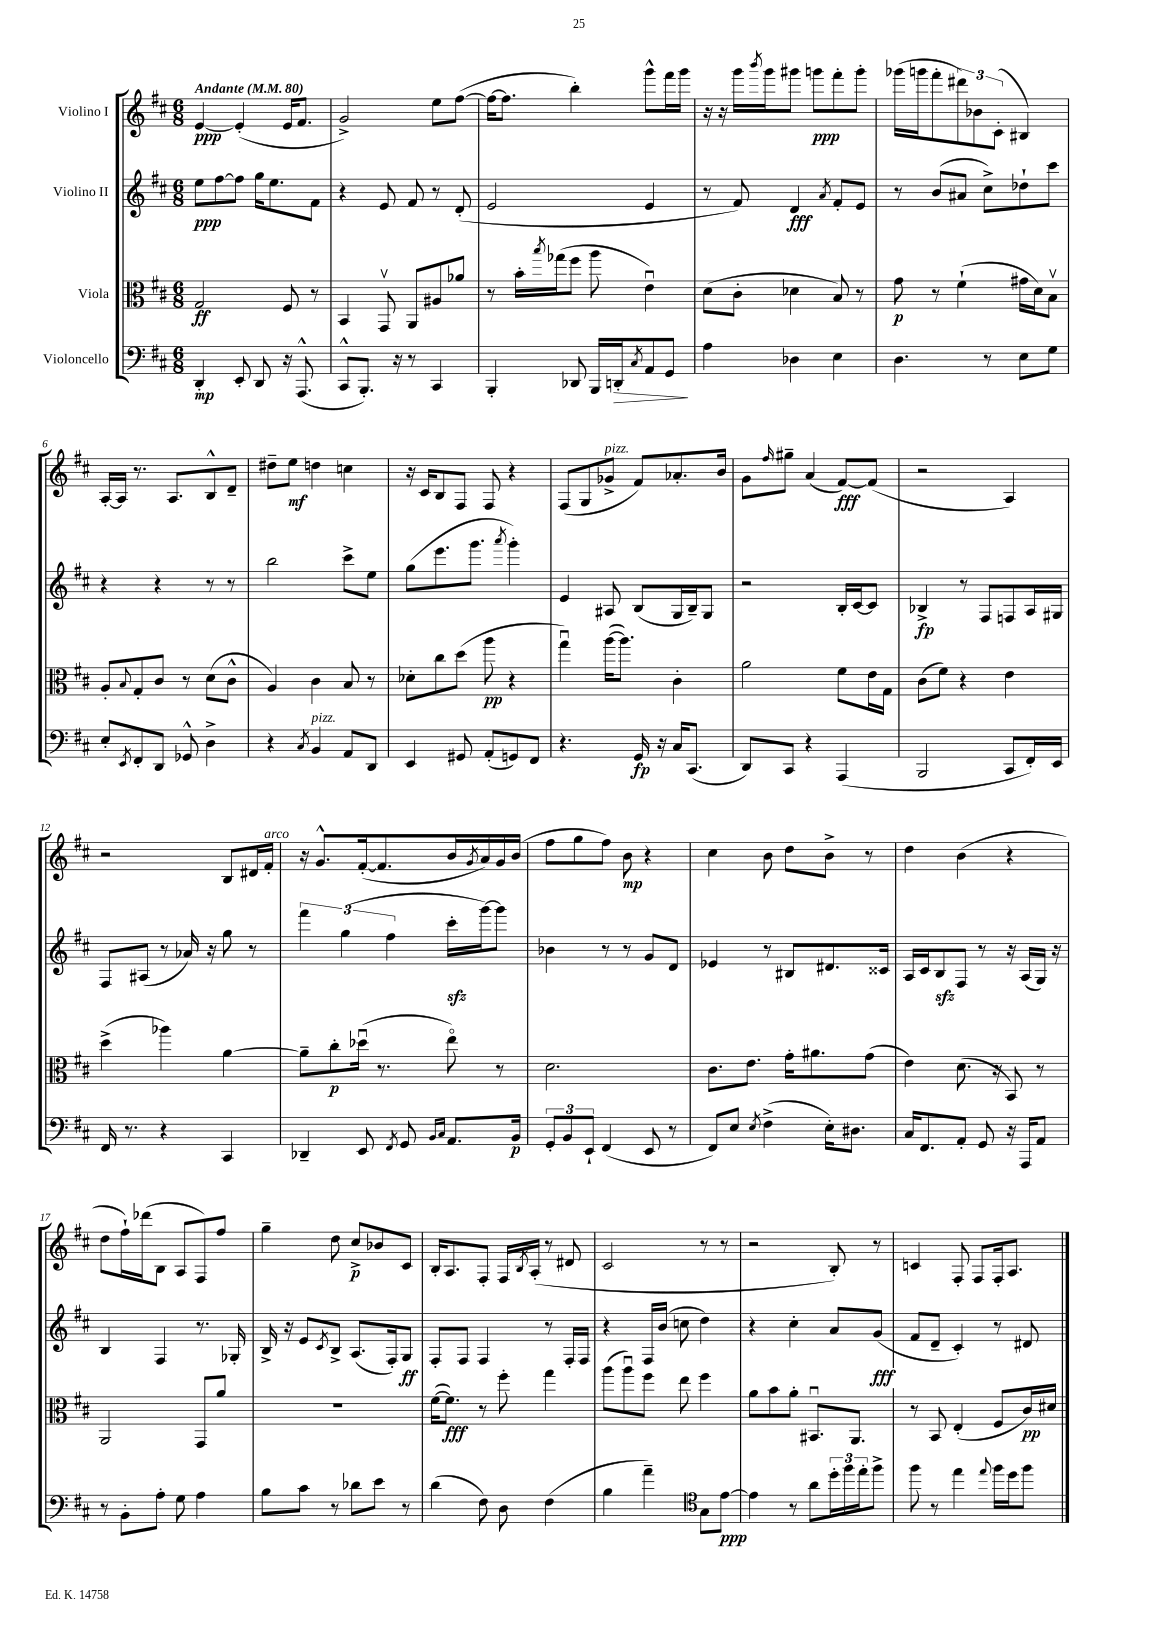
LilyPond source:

<<
\new StaffGroup <<
\new Staff = "s0" \with { instrumentName = "Violino I" } {
    \clef treble \key d \major \numericTimeSignature \time 6/8 \tempo "Andante" 4 = 80
    e'4~\ppp e'4-.( e'16 fis'8. |
    g'2->) e''8 fis''8~( |
    fis''16~ fis''8. b''4-.) g'''8-^ fis'''16 g'''16 |
    r16 r16 g'''16 \acciaccatura { b'''8 } g'''16 gis'''8 g'''8\ppp fis'''8-. g'''8-. |
    ges'''16( g'''16 fis'''8-. \tuplet 3/2 { dis'''8) bes'8 cis'8-.( } bis4) |
    a16~-. a16 r8. a8. b8-^ d'8-- |
    dis''8-- e''8\mf d''4 c''4 |
    r16 cis'16 b8 fis8 fis8 r4 |
    fis8( g8 ges'8->^\markup { \italic "pizz." } fis'8) aes'8.-. b'16 |
    g'8 \grace { fis''16 } gis''8-- a'4( fis'8~\fff) fis'8( |
    r2 a4) |
    r2 b8 dis'16 fis'16-.^\markup { \italic "arco" } |
    r16 g'8.-^ fis'16~-.( fis'8. b'16 \acciaccatura { g'8 } a'16) g'16 b'16( |
    fis''8 g''8 fis''8) b'8\mp r4 |
    cis''4 b'8 d''8 b'8-> r8 |
    d''4 b'4( r4 |
    d''8 fis''16-!) des'''16( b8 a8 fis8) fis''8 |
    g''4-- d''8 cis''8->\p bes'8 cis'8 |
    b16-. a8. fis8-. fis16 \acciaccatura { b8 } a16-.( r8 dis'8 |
    cis'2 r8 r8 |
    r2 b8-.) r8 |
    c'4 fis8-. fis8 fis16-. a8. \bar "|." |
}
\new Staff = "s1" \with { instrumentName = "Violino II" } {
    \clef treble \key d \major \numericTimeSignature \time 6/8
    e''8\ppp fis''8~ fis''8 g''16 e''8. fis'8 |
    r4 e'8 fis'8 r8 d'8-.( |
    e'2 e'4 |
    r8 fis'8) d'4\fff \acciaccatura { a'8 } fis'8-. e'8 |
    r8 b'8( ais'8 cis''8->) des''8-! cis'''8 |
    r4 r4 r8 r8 |
    b''2 cis'''8-> e''8 |
    g''8( e'''8. g'''8. \acciaccatura { a'''8 } g'''4-.) |
    e'4 ais8 b8( g16 b16--) g8 |
    r2 b16-. cis'16~ cis'8 |
    bes4->\fp r8 fis8 f8 a16 gis16 |
    fis8 ais8( r8 aes'16) r16 g''8 r8 |
    \tuplet 3/2 { fis'''4 g''4( fis''4 } cis'''16-.\sfz g'''16~) g'''8 |
    bes'4 r8 r8 g'8 d'8 |
    ees'4 r8 bis8 dis'8. cisis'16 |
    a16 cis'16 b8\sfz fis8 r8 r16 a16( g16) r16 |
    b4 fis4 r8. ges16-. |
    b16-> r16 e'8 \acciaccatura { cis'8 } b8-> a8.( fis16-.) g8\ff |
    fis8-. fis8 fis4 r8 fis16-. fis16 |
    r4 fis16 b'16( c''8 d''4) |
    r4 cis''4-. a'8 g'8\fff( |
    fis'8 d'8-- cis'4-.) r8 dis'8 \bar "|." |
}
\new Staff = "s2" \with { instrumentName = "Viola" } {
    \clef alto \key d \major \numericTimeSignature \time 6/8
    g2\ff fis8 r8 |
    b,4 g,8\upbow a,8 ais8 aes'8 |
    r8 b'16-. \acciaccatura { b''8 } ges''16( fis''8 a''8 e'4\downbow) |
    d'8( cis'8-. des'4 b8) r8 |
    g'8\p r8 fis'4-!( gis'16 d'16) b8\upbow |
    a8-. \appoggiatura { b8 } g8-. cis'8 r8 d'8( cis'8-^ |
    a4) cis'4 b8 r8 |
    des'8-. cis''8 d''8( a''8\pp r4 |
    g''4\downbow) a''16~( a''8.) cis'4-. |
    a'2 fis'8 e'16 g16 |
    cis'8( fis'8) r4 e'4 |
    d''4->( aes''4) a'4~ |
    a'8-- cis''8-.\p des''16\downbow( r8. e''8\flageolet) r8 |
    d'2. |
    cis'8. e'8. g'16-. ais'8. g'8( |
    e'4) d'8.( r16 b,8) r8 |
    a,2 g,8 a'8 |
    R2. |
    fis'16~( fis'8.\fff) r8 fis''8-. g''4 |
    a''8( a''8\downbow) fis''8 e''8 fis''4 |
    a'8 b'8 a'8-. bis,8.\downbow a,8. |
    r8 b,8 e4-.( fis8 cis'16\pp) dis'16 \bar "|." |
}
\new Staff = "s3" \with { instrumentName = "Violoncello" } {
    \clef bass \key d \major \numericTimeSignature \time 6/8
    d,4-.\mp e,8-. d,8 r16 a,,8.-^( |
    cis,8-^ b,,8.-.) r16 r8 cis,4 |
    b,,4-. des,8 b,,16 d,16-.\> \acciaccatura { cis8 } a,8 g,8\! |
    a4 des4 e4 |
    d4. r8 e8 g8 |
    e8-. \acciaccatura { e,8 } fis,8-. d,8 ges,8-^ d4-> |
    r4 \acciaccatura { cis8 } b,4^\markup { \italic "pizz." } a,8 d,8 |
    e,4 gis,8 a,8-.( g,8) fis,8 |
    r4. g,16\fp r16 cis16 cis,8.( |
    d,8) cis,8 r4 a,,4( |
    b,,2 cis,8 fis,16-.) e,16 |
    fis,16 r8. r4 cis,4 |
    des,4-- e,8 \acciaccatura { fis,8 } g,8 \grace { b,16 cis16 } a,8. b,16\p |
    \tuplet 3/2 { g,8-. b,8 e,8-! } fis,4( e,8 r8 |
    fis,8) e8 \acciaccatura { e8 } fis4->( e16-.) dis8. |
    cis16 fis,8. a,8-. g,8 r16 a,,16 a,8 |
    r8 b,8-. a8-. g8 a4 |
    b8 cis'8 r8 des'8 e'8 r8 |
    d'4( fis8) d8 fis4( |
    b4 a'4--) \clef tenor g8 e'8~\ppp |
    e'4 r8 a'8 \tuplet 3/2 { d''16-. fis''16 e''16-. } fis''8-> |
    fis''8 r8 e''4 \appoggiatura { e''8 } fis''16 d''16 fis''8 \bar "|." |
}
>>
>>
